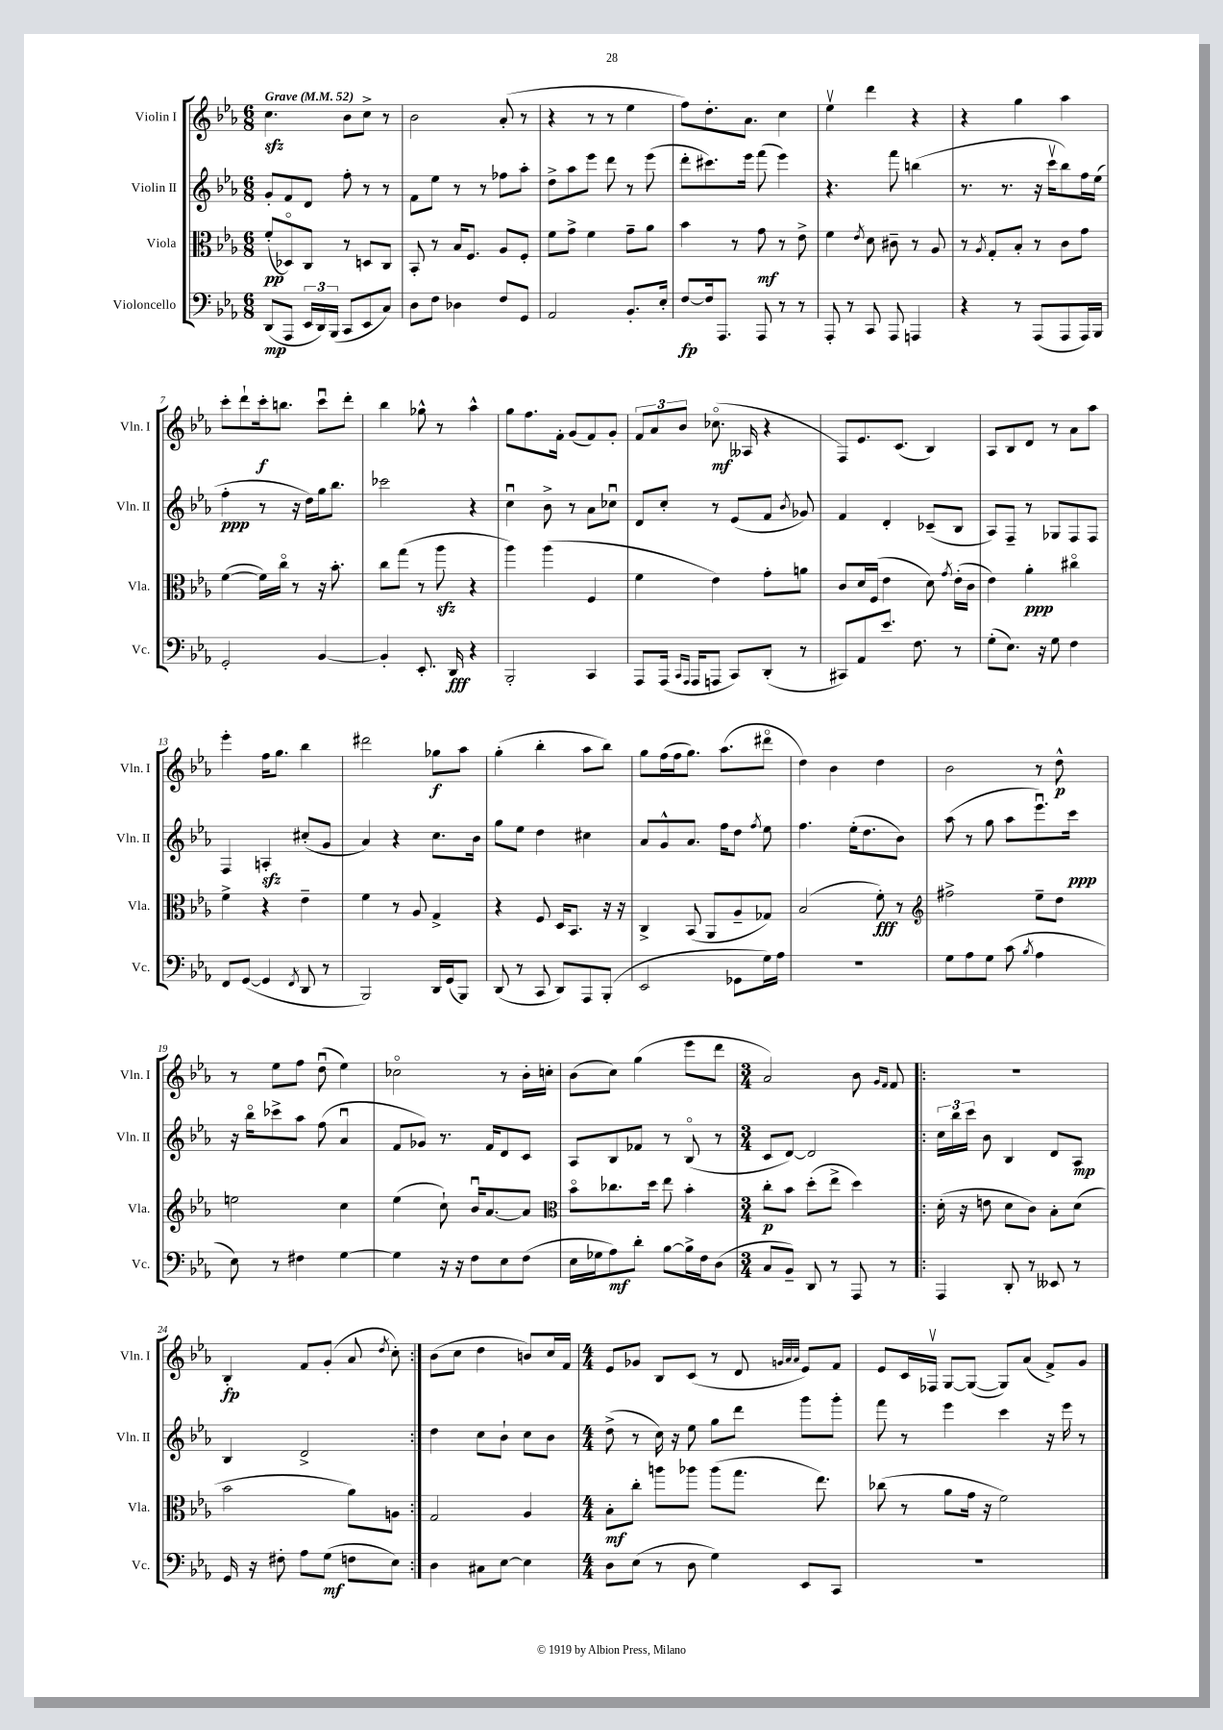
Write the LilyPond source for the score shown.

<<
\new StaffGroup <<
\new Staff = "s0" \with { instrumentName = "Violin I" shortInstrumentName = "Vln. I" } {
    \clef treble \key ees \major \numericTimeSignature \time 6/8 \tempo "Grave" 4 = 52
    \autoBeamOff c''4.\sfz bes'8[ c''8]-> r8 |
    bes'2 aes'8-.( r8 |
    r4 r8 r8 ees''4 |
    f''8[) d''8.-. aes'8.] c''4 |
    ees''4\upbow d'''4 r4 |
    r4 g''4 aes''4 |
    c'''8[-. d'''8-! c'''16-.\f b''8.] c'''8[\downbow d'''8]-. |
    bes''4 ges''8-^ r8 aes''4-^ |
    g''8[ f''8. f'16]-. g'8[( f'8) g'8]-. |
    \tuplet 3/2 { f'8[ aes'8 bes'8] } ces''8.\flageolet\mf( aeses16 r4 |
    f8[) ees'8. c'8.]( bes4) |
    aes8[ bes8 d'8] r8 aes'8[ aes''8] |
    ees'''4-. f''16[ g''8.] bes''4 |
    dis'''2 ges''8[\f aes''8] |
    g''4-.( bes''4-. aes''8[ bes''8]) |
    g''8[ f''16( f''16 g''8.]) aes''8.[( dis'''8]\flageolet |
    d''4) bes'4 d''4 |
    bes'2 r8 d''8-^\p |
    r8 ees''8[ f''8] d''8\downbow( ees''4) |
    ces''2\flageolet r8 bes'16[-. c''16]-. |
    bes'8[( c''8]) g''4( ees'''8[ d'''8] |
    \numericTimeSignature \time 3/4 aes'2) bes'8 \grace { g'16[ f'16] } f'8 |
    \repeat volta 2 { R2. |
    bes4-.\fp f'8[ g'8]-.( aes'8 \acciaccatura { d''8 } c''8-.) | }
    bes'8[( c''8] d''4 b'8[) c''16 f'16] |
    \numericTimeSignature \time 4/4 ees'8[ ges'8] bes8[ c'8]( r8 d'8 \grace { g'32[ aes'32 aes'32] } ees'8[) f'8] |
    ees'8[ c'16 fes16]\upbow g8[~ g8]~( g8[) aes'8]( f'8[->) g'8] \bar "|." |
}
\new Staff = "s1" \with { instrumentName = "Violin II" shortInstrumentName = "Vln. II" } {
    \clef treble \key ees \major \numericTimeSignature \time 6/8
    \autoBeamOff g'8[-. f'8 d'8] f''8-. r8 r8 |
    f'8[ ees''8] r8 r8 fes''8[ aes''8]-. |
    d''8[-> aes''8 ees'''8] d'''8 r8 ees'''8( |
    d'''8[-. cis'''8.) ees'''16] f'''8( ees'''4) |
    r4. f'''8 b''4( |
    r8. r8. r16 c'''16[\upbow bes''8) f''16 ees''16]( |
    f''4-.\ppp r8 r16 d''16[) g''16 bes''8.] |
    ces'''2 r4 |
    c''4\downbow bes'8-> r8 aes'8[ ces''8]\downbow |
    d'8[ c''8]-. r8 ees'8[( f'8] \acciaccatura { bes'8 } ges'8) |
    f'4 d'4-. ces'8[--( bes8] |
    aes8[) f8]-- r8 ges8[ f8 f8] |
    f4 a4-.\sfz cis''8[-.( g'8] |
    aes'4) r4 c''8.[ bes'16] |
    g''8[ ees''8] d''4 cis''4 |
    aes'8[ g'8-^ aes'8.] f''16[ d''8] \acciaccatura { f''8 } ees''8 |
    f''4. ees''16[-.( d''8. bes'8]) |
    aes''8( r8 g''8 aes''8[ ees'''8.\downbow) c'''16]\ppp |
    r16 bes''16[\flageolet ces'''8-> aes''8] f''8( aes'4\downbow |
    f'8[ ges'8]) r8. f'16[ d'8 c'8] |
    aes8[ bes8 fes'8] r8 bes8\flageolet( r8 |
    \numericTimeSignature \time 3/4 c'8[ d'8]~) d'2 |
    \repeat volta 2 { \tuplet 3/2 { c''16[ bes''16 c'''16] } bes'8 bes4 d'8[ aes8]\mp |
    bes4 d'2-> | }
    d''4 c''8[ bes'8]-! c''8[ bes'8] |
    \numericTimeSignature \time 4/4 d''8->( r8 c''16) r16 ees''8 g''8[ d'''8] g'''8[ g'''8]-. |
    f'''8 r8 ees'''4 c'''4 r16 ees'''16 r8 \bar "|." |
}
\new Staff = "s2" \with { instrumentName = "Viola" shortInstrumentName = "Vla." } {
    \clef alto \key ees \major \numericTimeSignature \time 6/8
    \autoBeamOff f'8[-.\pp( des8\flageolet) c8] r8 d8[ c8] |
    bes,8-. r8 bes16[ f8.] aes8[ f8]-. |
    f'8[ g'8]-> f'4 g'8[-- aes'8] |
    bes'4 r8 g'8\mf r8 ees'8-> |
    f'4 \acciaccatura { ees'8 } d'8 cis'8-- r8 aes8 |
    r8 \acciaccatura { aes8 } g8[-. bes8]-. r8 c'8[ g'8] |
    f'4~( f'16[) c''16]\flageolet r8 r16 bes'8.-. |
    c''8[ g''8]( r8 aes''8\sfz r4 |
    aes''4) aes''4( f4 |
    f'4 ees'4) g'8[-. a'8] |
    c'8[ d'16 f16]( ees'4 d'8) \acciaccatura { g'8 } ees'16[-.( c'16] |
    ees'4) aes'4-.\ppp cis''4\flageolet |
    f'4-> r4 ees'4-- |
    f'4 r8 aes8 g4-> |
    r4 f8 d16[ bes,8.] r16 r16 |
    c4-> bes,8( aes,8[ aes8-- ges8]) |
    bes2( f'8-.\fff) r8 |
    \clef treble fis''2-> ees''8[-- d''8] |
    e''2 c''4 |
    ees''4( c''8-!) bes'16[\downbow aes'8.~ aes'8] |
    \clef alto bes'8[\flageolet ces''8. d''16] ees''8 bes'4-. |
    \numericTimeSignature \time 3/4 c''8[-.\p bes'8] d''8[-.( ees''8]-> d''4) |
    \repeat volta 2 { d'16-.( r16 e'8 d'8[ c'8]) bes8[-. d'8]( |
    bes'2 aes'8[) a8] | }
    g2 aes4 |
    \numericTimeSignature \time 4/4 bes8[-.\mf c''8]-. a''8[ aes''8] aes''8[( g''8.] ees''8.) |
    ces''8( r8 aes'8[ g'16] r16 f'2) \bar "|." |
}
\new Staff = "s3" \with { instrumentName = "Violoncello" shortInstrumentName = "Vc." } {
    \clef bass \key ees \major \numericTimeSignature \time 6/8
    \autoBeamOff d,8[\mp( aes,,8] \tuplet 3/2 { ees,16[ d,16) bes,,16]( } c,8[ ees,8 c8]) |
    d8[ f8] des4 f8[ g,8] |
    aes,2 bes,8.[-. ees16]-. |
    f8[~\fp f16 aes,,8.] aes,,8 r8 r8 |
    aes,,8-. r8 c,8 aes,,8 a,,4 |
    r4 r8 aes,,8[( aes,,8 aes,,16) bes,,16] |
    g,2-. bes,4~ |
    bes,4-. ees,8.-. d,16\fff r4 |
    bes,,2-. c,4 |
    aes,,8[ aes,,16]( \grace { c,16[ aes,,16] } aes,,16[ a,,8] c,8[) d,8]-.( r8 |
    cis,8[) aes,8 ees'8.] f8. r8 |
    g8[-.( ees8.]) r16 g8 f4 |
    f,8[ g,8]~( g,4 \acciaccatura { f,8 } d,8 r8 |
    bes,,2) d,16[ g,16( bes,,8]) |
    d,8( r8 c,8 d,8[) aes,,8 bes,,8]-.( |
    ees,2 ges,8[ g16) aes16] |
    R2. |
    g8[ aes8 g8] c'8( \acciaccatura { bes8 } aes4 |
    ees8) r8 fis4 g4~ |
    g4 r16 r16 f8[ ees8 f8]( |
    ees16[ ges16 aes8\mf) d'8]-. bes8[~ bes16-> f16 d8]( |
    \numericTimeSignature \time 3/4 c8[ bes,8]--) d,8 r8 aes,,8 r8 |
    \repeat volta 2 { aes,,4 d,8-. r8 eeses,8 r8 |
    g,16 r16 fis8-. aes8[ g8]\mf( f8[ ees8]) | }
    d4 cis8[ ees8]~ ees4 |
    \numericTimeSignature \time 4/4 d8[ ees8]( r8 d8 g4) ees,8[ c,8] |
    R1 \bar "|." |
}
>>
>>
